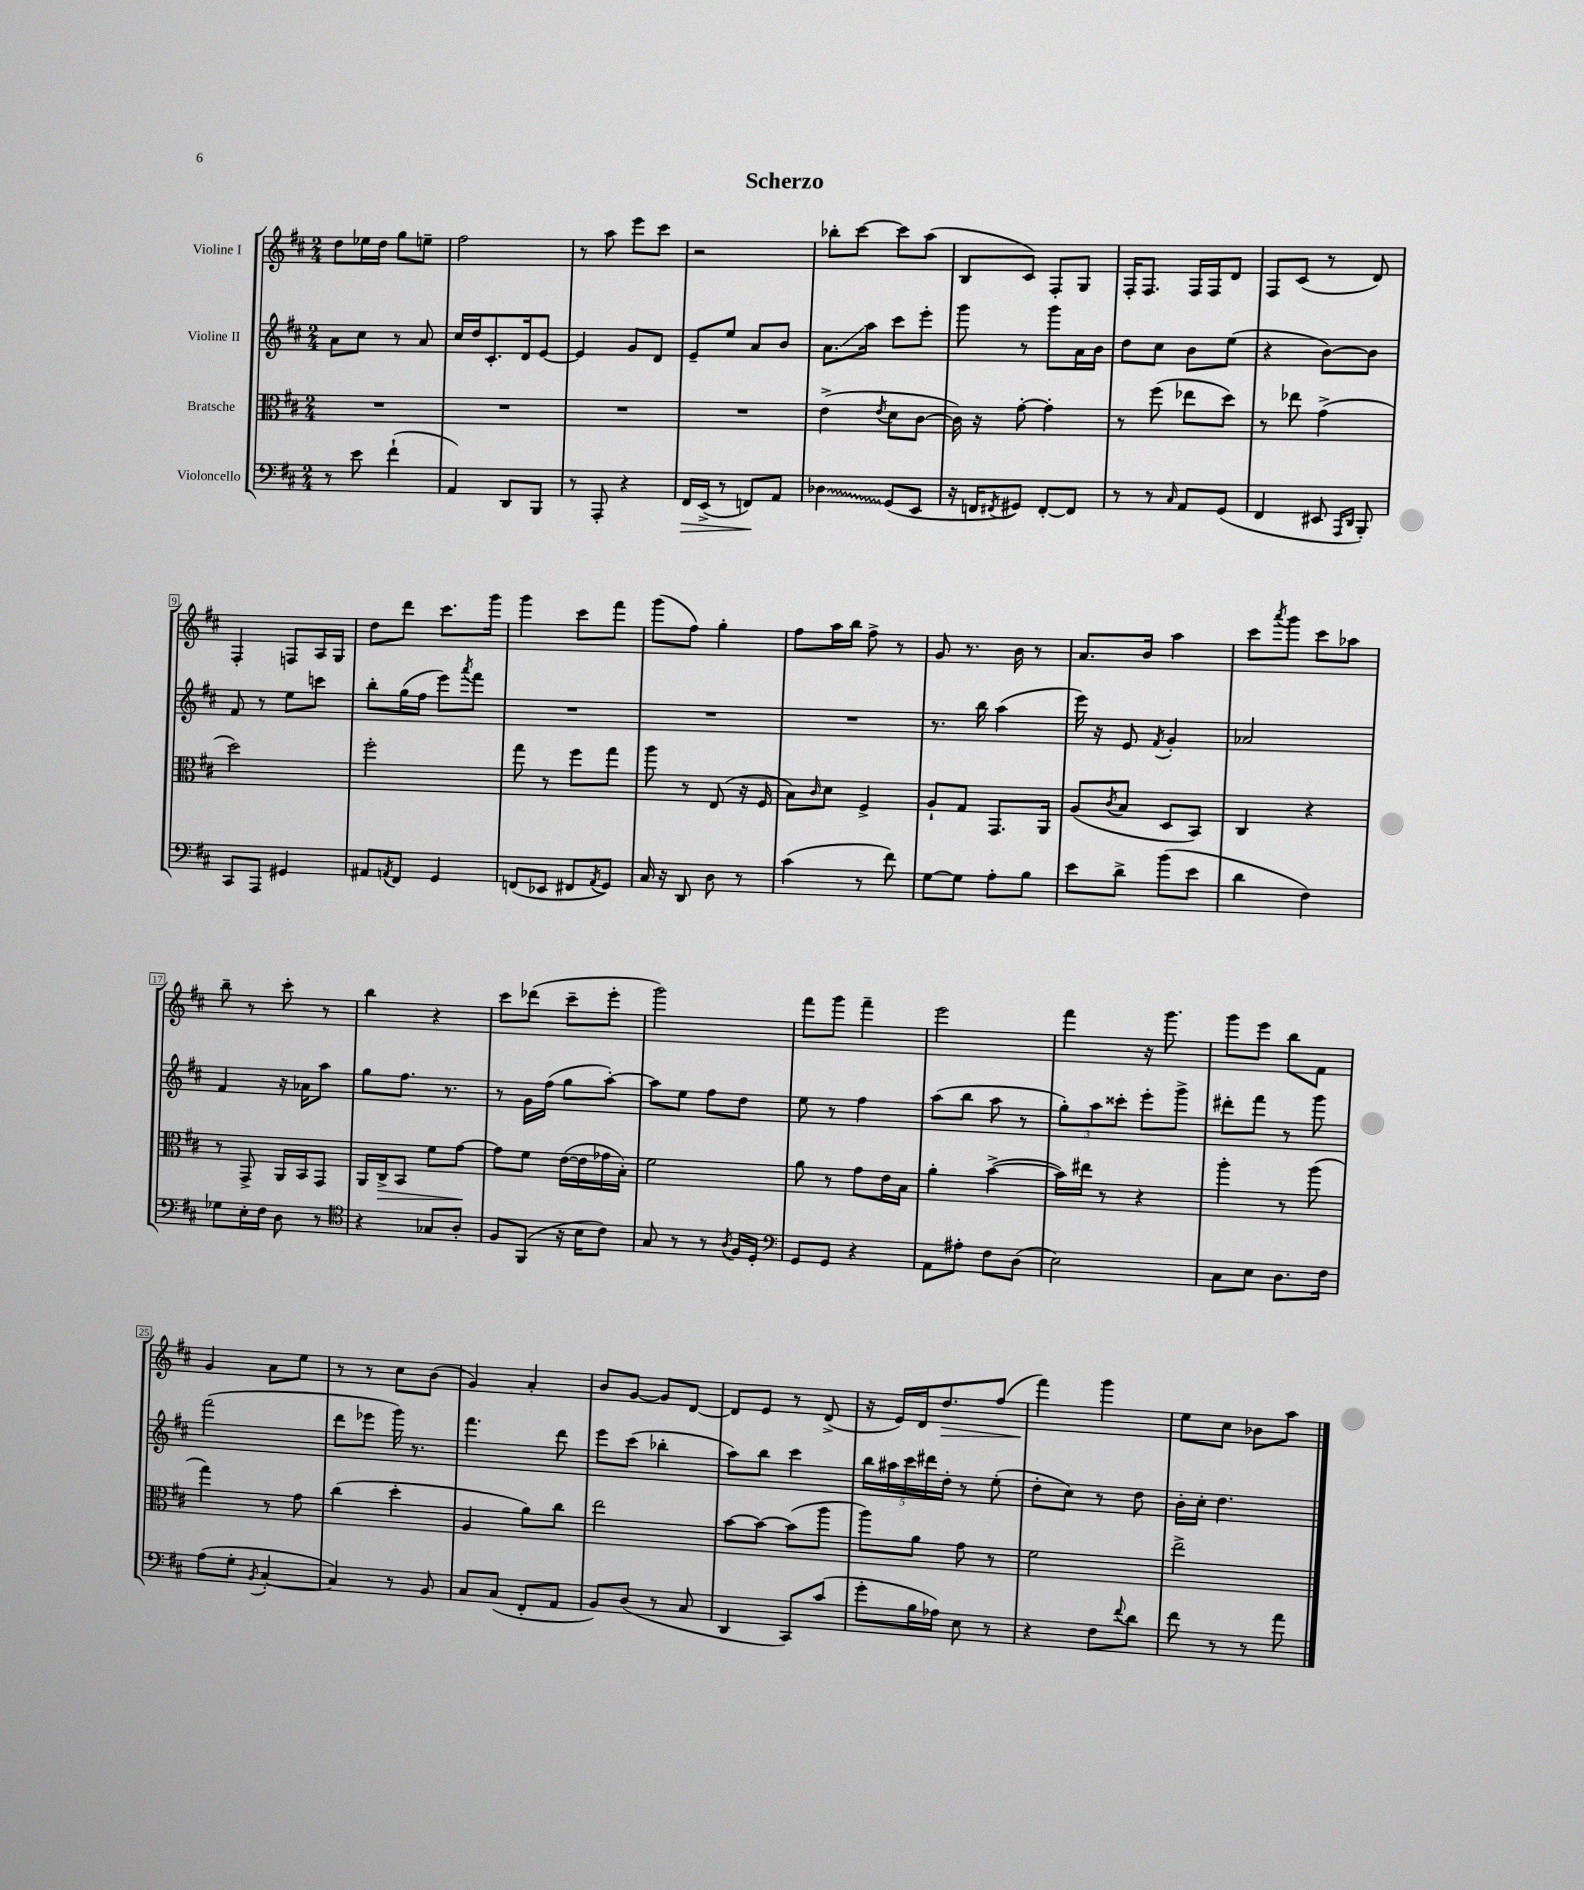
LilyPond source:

\header { title = "Scherzo" }
<<
\new StaffGroup <<
\new Staff = "s0" \with { instrumentName = "Violine I" } {
    \clef treble \key d \major \numericTimeSignature \time 2/4
    d''8 ees''16 d''16 g''8 e''8-- |
    fis''2 |
    r8 a''8 e'''8 cis'''8 |
    r2 |
    bes''8-. cis'''8~ cis'''8 a''8( |
    b8 cis'8) fis8-. g8 |
    fis16-. fis8. fis16 fis16 d'8 |
    fis8 cis'8( r8 d'8) |
    fis4-. f8 a16 g16 |
    d''8 d'''8 cis'''8. g'''16 |
    g'''4 cis'''8 fis'''8 |
    g'''8( fis''8) g''4-. |
    fis''8 a''16 b''16 fis''8-> r8 |
    g'8 r8. b'16 r8 |
    a'8. b'16 a''4 |
    cis'''8 \acciaccatura { a'''8 } g'''8 cis'''8 aes''8 |
    b''8-- r8 cis'''8-. r8 |
    b''4 r4 |
    cis'''8 des'''8( cis'''8-- e'''8-. |
    g'''2) |
    fis'''8 g'''8 fis'''4-- |
    e'''2 |
    fis'''4 r16 g'''8. |
    g'''8 e'''8 b''8 fis'8 |
    g'4 a'8 e''8 |
    r8 r8 cis''8 b'8( |
    g'4) a'4-. |
    b'8 g'8~ g'8 d'8~ |
    d'8 e'8 r8 d'8->( |
    r16 e'16) d'16 d''8.\> fis''8( |
    fis'''4\!) g'''4 |
    e''8 cis''8 bes'8 a''8 \bar "|." |
}
\new Staff = "s1" \with { instrumentName = "Violine II" } {
    \clef treble \key d \major \numericTimeSignature \time 2/4
    a'8 cis''8 r8 a'8 |
    cis''16 d''16 cis'8.-. d'16 e'8~ |
    e'4 g'8 d'8 |
    e'8-- e''8 a'8 b'8 |
    a'8.\glissando a''16 cis'''8 e'''8-. |
    g'''8 r8 g'''8 a'16 b'16 |
    d''8 cis''8 b'8 e''8( |
    r4 b'8~) b'8 |
    fis'8 r8 e''8 c'''8 |
    b''8-. g''16( fis''16 e'''8) \acciaccatura { a'''8 } fis'''8 |
    R2 |
    R2 |
    R2 |
    r8. b''16 a''4( |
    e'''16) r16 e'8 \acciaccatura { fis'8 } g'4-. |
    aes'2 |
    fis'4 r16 aes'16 a''8 |
    g''8 fis''8. r8. |
    r8 g'16 fis''16( g''8 a''8~-.) |
    a''8 e''8 fis''8 d''8 |
    e''8 r8 fis''4 |
    a''8( b''8 a''8 r8 |
    \tuplet 3/2 { g''8-.) a''8 cisis'''8-. } e'''8-. g'''8-> |
    dis'''8-. fis'''8 r8 g'''8 |
    fis'''2( |
    d'''8 ees'''8 g'''16) r8. |
    fis'''4. d'''8 |
    e'''8 cis'''8( bes''4-. |
    a''8) b''8 cis'''4 |
    \tuplet 5/4 { b''16 ais''16 cis'''16 dis'''16 d''16-. } r8 e''8-.( |
    d''8-. cis''8) r8 d''8 |
    b'16-. cis''16-. d''4. \bar "|." |
}
\new Staff = "s2" \with { instrumentName = "Bratsche" } {
    \clef alto \key d \major \numericTimeSignature \time 2/4
    R2 |
    R2 |
    R2 |
    R2 |
    e'4->( \acciaccatura { e'8 } d'8 cis'8~ |
    cis'16) r16 g'8~-. g'4-. |
    r8 fis''8( ees''8 d''8) |
    r8 ees''8 g'4->( |
    d''2) |
    fis''2-. |
    g''8 r8 fis''8 g''8 |
    a''8 r8 e8( r16 fis16 |
    b8) \grace { cis'16 } d'8 fis4-> |
    a8-! g8 g,8. a,16 |
    a8( \acciaccatura { cis'8 } b8 d8 b,8) |
    cis4 r4 |
    r8 g,8-> a,16 b,16 g,8 |
    a,16 cis16->\> b,8 fis'8 g'8~\! |
    g'8 fis'8 e'16~( e'16 ges'16 b16-.) |
    fis'2 |
    a'8 r8 g'8 e'16 b16 |
    a'4-. b'4~->( |
    b'16) eis''16 r8 r4 |
    a''4-. r8 a''8( |
    g''4) r8 g'8 |
    cis''4( d''4-. |
    a4 a'8) cis''8 |
    e''2 |
    b'8~ b'8~ b'8( a''8 |
    a''8) a'8 g'8 r8 |
    fis'2 |
    e''2-> \bar "|." |
}
\new Staff = "s3" \with { instrumentName = "Violoncello" } {
    \clef bass \key d \major \numericTimeSignature \time 2/4
    r8 e'8 fis'4-!( |
    a,4) d,8 b,,8 |
    r8 a,,8-. r4 |
    fis,16\> e,16->( r8 f,8\!) a,8 |
    \once \override Glissando.style = #'zigzag des4\glissando g,8( e,8 |
    r16 f,16 \acciaccatura { fis,8 } gis,8) fis,8~-. fis,8 |
    r8 r8 \grace { cis16 } a,8 g,8( |
    fis,4 eis,8 \grace { a,,16 d,16 } b,,8-.) |
    cis,8 a,,8 gis,4 |
    ais,8 \acciaccatura { a,8 } fis,8 g,4 |
    f,8( ees,8 fis,8 \acciaccatura { a,8 } g,8) |
    cis16 r16 d,8 d8 r8 |
    cis'4( r8 fis'8) |
    g8~ g8 a8-. b8 |
    e'8 d'8-> b'8( e'8 |
    d'4 fis4) |
    ges8 e16-. fis16 d8 r8 |
    \clef tenor r4 ges8 a8-. |
    fis8 fis,8( r16 b16 cis'8) |
    g8 r8 r8 \acciaccatura { a8 } fis16 d16-. |
    \clef bass g,8 g,8 r4 |
    a,8 ais8-. fis8 d8( |
    e2) |
    cis8 e8 d8. fis16 |
    a8( g8-. \acciaccatura { b,8 } cis4~-. |
    cis4) r8 b,8 |
    cis8 cis8( fis,8-. a,8 |
    b,8) d8( r8 cis8 |
    d,4 cis,8) cis'8( |
    g'8-. b16 aes16) e8 r8 |
    r4 fis8 \appoggiatura { fis'8 } d'8 |
    fis'8 r8 r8 a'8 \bar "|." |
}
>>
>>
\layout { \context { \Score \override BarNumber.stencil = #(make-stencil-boxer 0.1 0.3 ly:text-interface::print) } }
